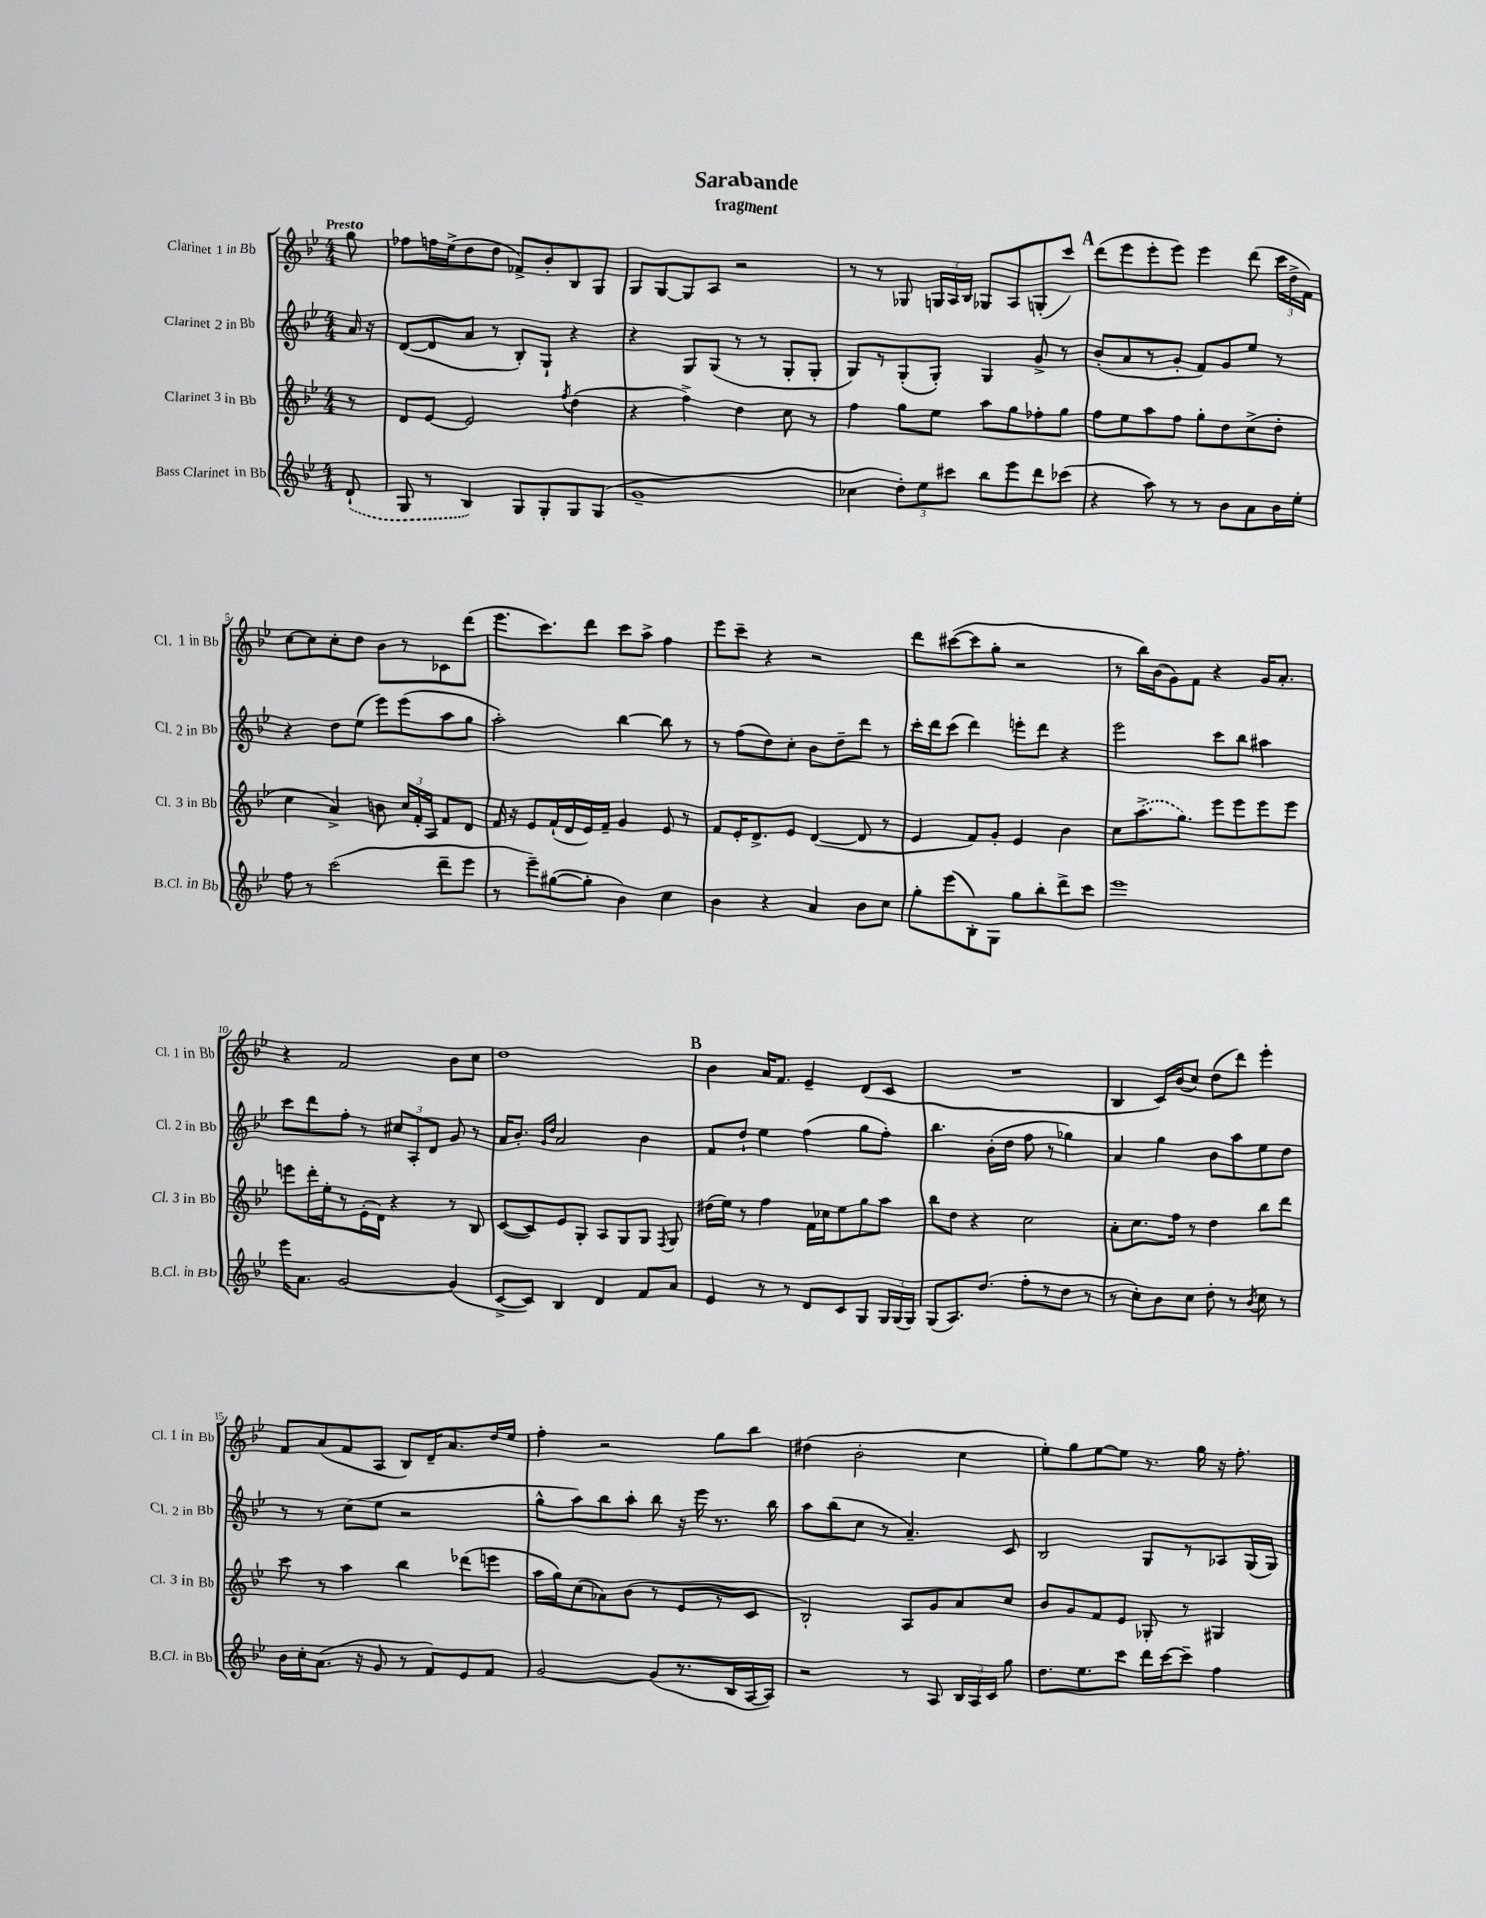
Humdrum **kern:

**kern	**kern	**kern	**kern
*staff4	*staff3	*staff2	*staff1
*clefG2	*clefG2	*clefG2	*clefG2
*k[b-e-]	*k[b-e-]	*k[b-e-]	*k[b-e-]
*M4/4	*M4/4	*M4/4	*M4/4
(8d`	8r	16a	8gg
.	.	16r	.
=	=	=	=
8G	8d	([8d	8ff-
8r	[8e-	8d]	16ff
.	.	.	(16ee-^
4B-)	2e-]	8a	8dd
.	.	8r	8dd
8G	.	8B-')	8f-^)
8G'	.	8G`	8b-'
.	8qff	.	.
8G	(4dd	4r	8B-
(8G	.	.	8G
=	=	=	=
1g~	4r	4r	8G
.	.	.	[8G
.	4ff^)	8G	8G]
.	.	(8G	8A
.	4dd	8r	2r
.	.	8r	.
.	8cc	8G'	.
.	8r	8G'	.
=	=	=	=
4cc-	4ff	8G)	8r
.	.	8r	8r
12dd')	8gg	(8G'	8G-
12ee-	.	.	.
.	8ee-	8G')	24G
12ccc#	.	.	24A
.	.	.	24B-
8bb-	8aa	4G	8G-
8eee-	8gg	.	8A
8ddd	8ff-'	8g^	(8G'
(8ccc-	8gg	8r	8ccc)
=	=	=	=
4r	8ff	(8b-'	(8ddd
.	8ee-	8a	8eee-
8aa)	8aa	8r	8eee-'
8r	8ff	8g'	8eee-)
8r	8gg'	8f)	4eee-
8b-	8dd	8g	.
8a	(8cc^	8ee-	(8ddd
16b-	8dd'	8r	24ccc
.	.	.	24dd^
16ee-'	.	.	.
.	.	.	24f)
=	=	=	=
8ff	4cc	4r	[8cc
8r	.	.	8cc]
(2ccc	4a^)	8dd	8cc'
.	.	(8ee-	8dd
.	8b	8eee-)	8b-
.	24cc	(8eee-	8r
.	24f'	.	.
.	24A	.	.
8ddd~	8f	8aa	8c-
8eee-	8d	8gg	(8ddd
=	=	=	=
8r	16f	2aa')	8.eee-
.	16r	.	.
8eee-~)	8e-	.	.
.	.	.	8.ccc)
([8gg#	(16f`	.	.
.	16d	.	.
8gg#']	16e-)	.	8ddd
.	16f~	.	.
4b-)	4g	[4bb-	8ccc
.	.	.	8aa^
4cc	8e-	8bb-]	4ff
.	8r	8r	.
=	=	=	=
4b-	8f	8r	8eee-
.	16e-'	(8ff	8ccc~
.	8.d^	.	.
4r	.	8dd)	4r
.	8e-	8cc'	.
4a	([4d	8b-	2r
.	.	8dd~	.
8b-	8d]	8ddd	.
8cc	8r	8r	.
=	=	=	=
8gg'	4e-	16ccc'	8ddd
.	.	16ddd	.
(8eee-	.	(8ccc	([8ccc#
8B-')	8f)	4ddd)	8ccc#]
8G	8g'	.	8gg'
8gg	4e-	8eee'	2r
8bb-'	.	8ddd	.
8ddd^	4b-	4r	.
8ccc	.	.	.
=	=	=	=
1eee-	8cc	2eee-	8r
.	(8.aa^	.	16bb-)
.	.	.	(16b-
.	.	.	8g)
.	8.gg)	.	.
.	.	.	8f
.	8eee-	8ccc	4r
.	8eee-	8bb-	.
.	8eee-	4aa#	16g
.	.	.	8.a'
.	8eee-	.	.
=	=	=	=
16eee-	8eee	8ccc	4r
8.a	.	.	.
.	16ddd'	8ddd	.
.	16ee-'	.	.
[2g	8r	8ff'	2f
.	(16e-'	8r	.
.	16d)	.	.
.	4r	12cc#	.
.	.	12A'	.
.	.	12d	.
(4g]	8r	8g	8b-
.	8B-	8r	8cc
=	=	=	=
[8c^	([8c	16a	1dd
.	.	8.b-'	.
8c])	8c])	.	.
.	.	16qqg	.
.	.	16qqdd	.
4B-	8e-	2a	.
.	8G'	.	.
4d	8A	.	.
.	8G	.	.
8f	8G	4b-	.
.	8qF	.	.
8a	8G	.	.
=	=	=	=
4e-	(16dd#	8f	4b-
.	16ee-)	.	.
.	8r	8dd`	.
8r	4ff	4ee-	16a
.	.	.	8.f
8r	.	.	.
8d	16f	(4ff	4e-~
.	16cc-	.	.
8c	8ee-	.	.
8G	8gg	8gg	(8d
24G	8aa	8ff')	8c
(24G	.	.	.
24G)	.	.	.
=	=	=	=
(8G	8bb-	4.bb-	1r
8.A)	8dd	.	.
.	4r	.	.
(8.dd	.	.	.
.	.	(16b-'	.
.	.	16dd	.
8ff'	2cc	8ff	.
8r	.	8r	.
8dd	.	4gg-)	.
8r	.	.	.
=	=	=	=
8r	8a'	4a	4B-
8cc')	8.cc	.	.
8b-	.	4gg	16c)
.	16ff	.	(16b-
8cc	8r	.	8cc)
8dd'	4dd	8b-	(8dd
8r	.	8aa	8ddd)
8qb-	.	.	.
8cc	8bb-	8ee-	4eee-'
8r	8ddd	8dd	.
=	=	=	=
16b-	8ccc	8r	8f
16cc'	.	.	.
(8.a	8r	8r	(8a
.	4aa	(8cc	8f
16r	.	.	.
8g	.	8ee-	8A
8r	4bb-	2r	8B-)
8f)	.	.	16d~
.	.	.	8.a
8e-	(8ddd-	.	.
8f	8eee	.	16dd
.	.	.	16ee-
=	=	=	=
[2g	16aa	8gg^^	4ff'
.	16gg)	.	.
.	(8cc	8aa)	.
.	8a-)	8bb-	2r
.	(8b-	8aa'	.
(8g]	8r	8bb-	.
8.r	8e-	16r	.
.	.	16eee-	.
.	8r	8.r	8gg
16B-	.	.	.
[16A	8c	.	8bb-
16A])	.	16bb-	.
=	=	=	=
2r	2B-')	8aa	(4dd#
.	.	(8bb-	.
.	.	8cc	2b-'
.	.	8r	.
8r	8A	4.a~)	.
8A	8g	.	.
24B-	8a	.	4cc
24A	.	.	.
24c	.	.	.
8gg	8cc	8c	.
=	=	=	=
8.dd	8b-	2B-	8ee-')
.	8g	.	8gg
8.ee-	.	.	.
.	8f	.	[8ee-
8ccc	8e-	.	8ee-]
16ddd	8G-'	8G	8.r
[16ccc	.	.	.
8ccc~]	8r	8r	.
.	.	.	16gg
4ff	4G#	8A-	16r
.	.	.	8.ff'
.	.	(16G	.
.	.	16G)	.
==	==	==	==
*-	*-	*-	*-
